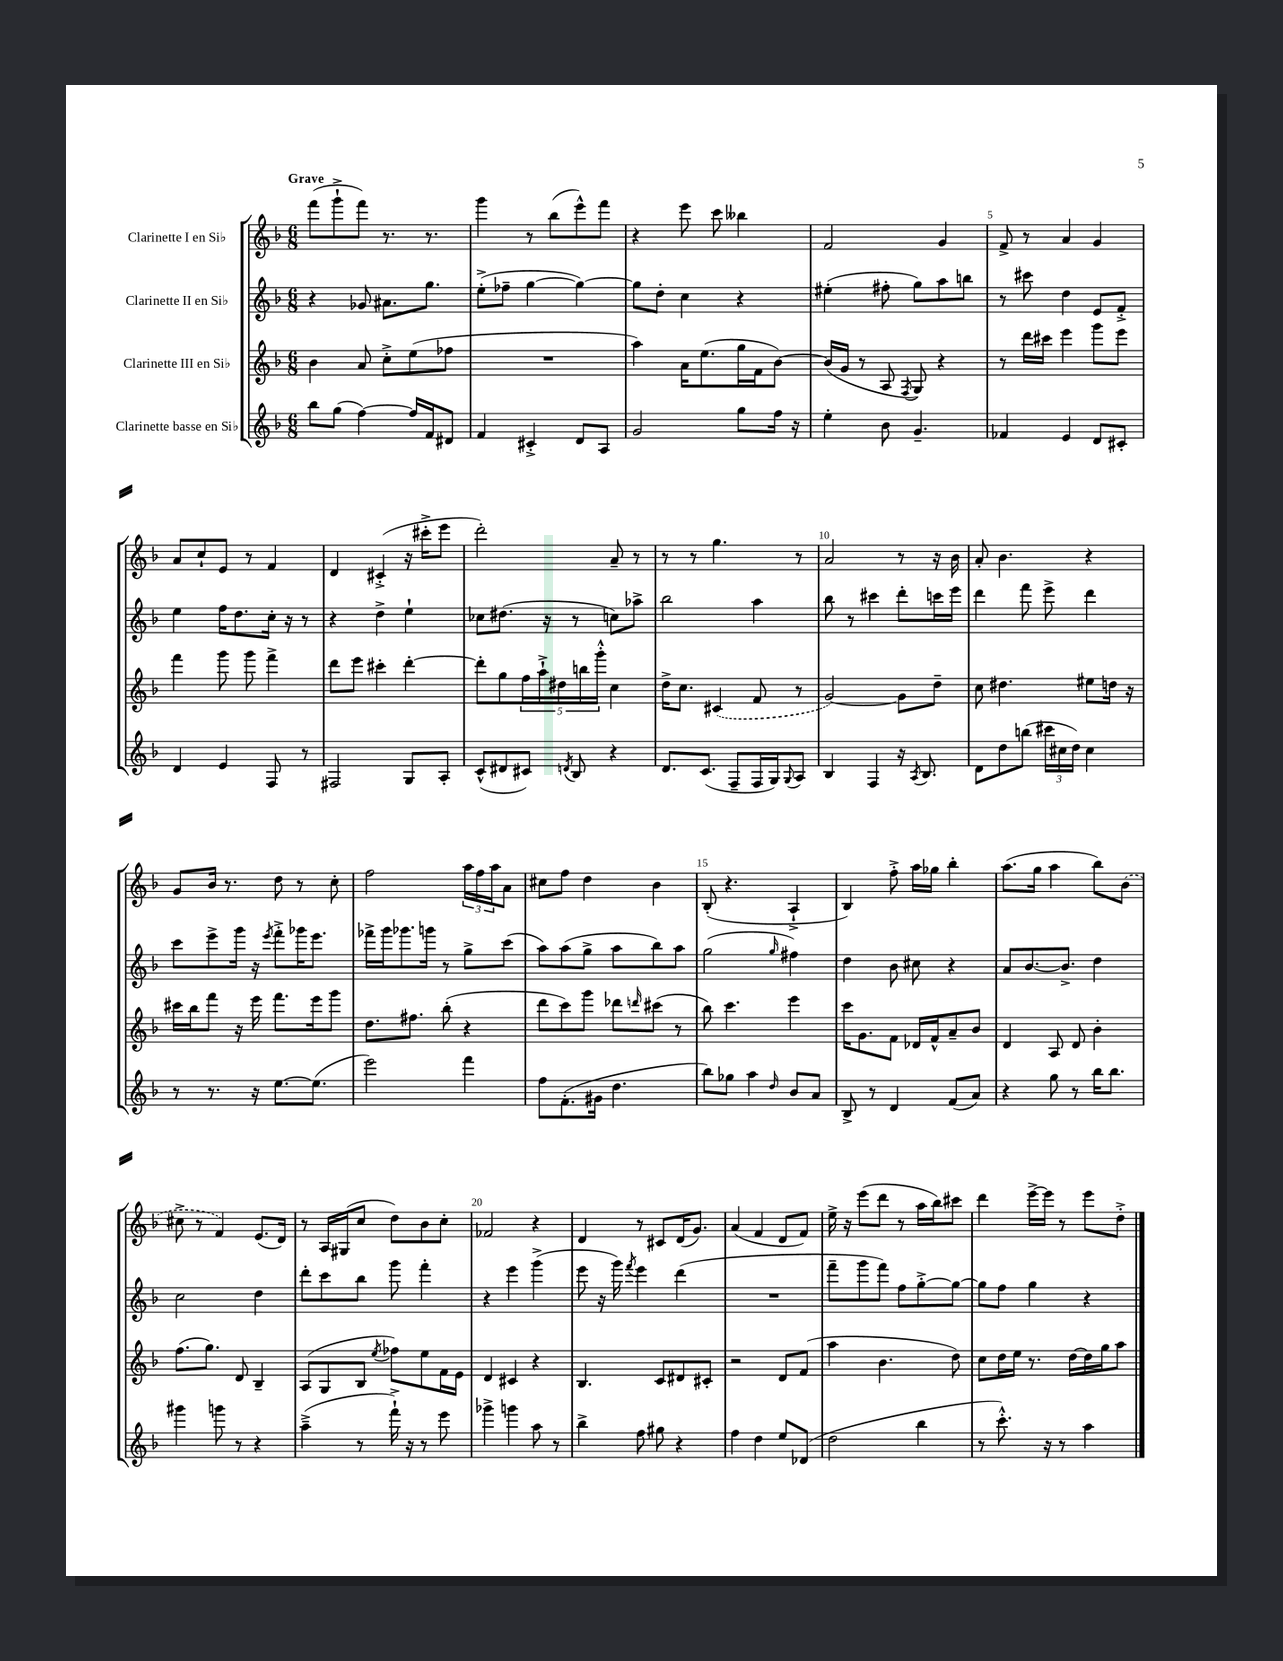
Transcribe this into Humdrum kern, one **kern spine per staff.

**kern	**kern	**kern	**kern
*staff4	*staff3	*staff2	*staff1
*clefG2	*clefG2	*clefG2	*clefG2
*k[b-]	*k[b-]	*k[b-]	*k[b-]
*M6/8	*M6/8	*M6/8	*M6/8
8bb-\L	4b-\	4r	(8fff\L
(8gg\J	.	.	8ggg`^\
[4ff\)	8a/	8g-/	8fff\J)
.	8cc'^\L	8.a#\L	8.r
16ff/]LL	(8ee\	.	.
16f/J	.	8.gg\J	8.r
8d#/J	8ff-\J	.	.
=	=	=	=
4f/	2.r	(8ee'^\L	4ggg\
.	.	8ff-~\J	.
4c#'^/	.	[4gg\	8r
.	.	.	(8bb-\L
8d/L	.	4gg\_)	8eee^^\)
8A/J	.	.	8fff\J
=	=	=	=
2g/	4aa\)	8gg\]L	4r
.	.	8dd'\J	.
.	16a\LK	4cc\	8eee\
.	(8.ee\	.	.
.	.	.	8ccc\
8gg\L	16gg\L	4r	4bb--\
.	16f\J	.	.
16ff\Jk	[8b-\J)	.	.
16r	.	.	.
=	=	=	=
4ee'\	(16b-/]LL	(4ee#'\	2f/
.	16g/JJ	.	.
.	8r	.	.
8b-\	8A/	8ff#'\	.
.	8qF/	.	.
4.g~/	8G/)	8gg\L)	.
.	4r	8aa\	4g/
.	.	8bb\J	.
=	=	=	=
4f-/	8r	8r	8f^/
.	16ddd\LL	8ccc#\	8r
.	16ccc#\JJ	.	.
4e/	4eee\	4dd\	4a/
8d/L	8ggg\L	8e/L	4g/
8c#'/J	8eee\J	8f'^/J	.
=	=	=	=
4d/	4fff\	4ee\	8a/L
.	.	.	8cc`/
4e/	8ggg\	16ff\LK	8e/J
.	.	8.dd\	.
.	8ggg\	.	8r
8F/	4fff^\	16cc'\Jk	4f/
.	.	16r	.
8r	.	8r	.
=	=	=	=
2F#/	8ddd\L	4r	4d/
.	8eee\J	.	.
.	4ccc#'\	4dd^\	(4c#'^/
8G/L	[4ddd'\	4ee`\	16r
.	.	.	16ccc#'^\LK
8A'/J	.	.	8eee\J
=	=	=	=
(8c^^/L	8ddd'\]L	8cc-\L	2ddd'\)
8d#/	8gg\	(8.dd#\J	.
8c#/J)	20ff\L	.	.
.	20aa`^\	.	.
.	.	16r	.
.	20dd#\	.	.
8qd/	.	.	.
8B-/	.	8r	.
.	20bb\	.	.
.	20ggg'^^\JJ	.	.
4r	4cc\	8cc\L)	8a~/
.	.	8aa-^\J	8r
=	=	=	=
8.d/L	16dd^\LK	2bb-\	8r
.	8.cc\J	.	.
.	.	.	8r
(8.c/J	.	.	.
.	(4c#/	.	4.gg\
8F~/L	.	.	.
16F/L	8f/	4aa\	.
16G/J)	.	.	.
8qqG/	.	.	.
8A/J	8r	.	8r
=	=	=	=
4B-/	[2g/)	8bb-\	2a/
.	.	8r	.
4F/	.	4ccc#\	.
16r	8g\]L	8ddd'\L	8r
8qA/	.	.	.
8.B-/	.	.	.
.	8dd~\J	16ccc\L	16r
.	.	16eee\JJ	16b-\
=	=	=	=
8d\L	8cc\	4ddd\	8a'/
8dd\	4.dd#\	.	4.b-\
(8bb\J	.	8fff\	.
24ccc#\LL	.	8eee^\	.
24cc#\	.	.	.
24dd\JJ)	.	.	.
4cc#\	8ee#\L	4ddd\	4r
.	16dd\Jk	.	.
.	16r	.	.
=	=	=	=
8r	16ccc#\LL	8ccc\L	8g/L
.	16bb-\J	.	.
8.r	8fff\J	8eee^\	16b-/Jk
.	.	.	8.r
.	16r	16ggg\Jk	.
16r	16eee\	16r	.
.	.	8qeee/	.
[8.ee\L	8.fff\L	8fff'^\L	8dd\
.	.	16ggg-\K	8r
(8.ee\]J	16eee\k	8.eee\J	.
.	8ggg\J	.	8cc'\
=	=	=	=
2eee\)	8.dd\L	16fff-^\LL	2ff\
.	.	16ggg\J	.
.	.	8.ggg-\	.
.	8.ff#\J	.	.
.	.	16ggg\Jk	.
.	(8bb-'\	8r	.
4fff\	4r	8gg^\L	24aa\LL
.	.	.	24ff\
.	.	.	24aa\J
.	.	(8ccc\J	8a\J
=	=	=	=
8ff\L	8ddd\L	8aa\L)	8cc#\L
(8.f'\	8ccc\)	(8aa\	8ff\J
.	8ggg\J	8gg^\J	4dd\
16g#\Jk	.	.	.
4.dd\	8ddd-\L	8aa\L	.
.	16qqddd/	.	.
.	(8ccc#\J	8bb-\)	4b-\
.	8r	8aa\J	.
=	=	=	=
8bb-\L)	8bb-\)	(2gg\	(8B-'/
8gg-\J	4.ccc\	.	4.r
4aa\	.	.	.
16qqdd/	.	16qqgg/	.
8b-/L	4eee\	4ff#\)	4A`^/
8a/J	.	.	.
=	=	=	=
8B-^/	16ccc\LK	4dd\	4B-/)
.	8.g\	.	.
8r	.	.	.
4d/	8f\J	8b-\	8ff'^\
.	16d-/LL	8cc#\	16aa\LL
.	16f^^/J	.	16gg-\JJ
(8f/L	8a~/	4r	4bb-'\
8a/J)	8b-/J	.	.
=	=	=	=
4r	4d/	8a/L	(8.aa\L
.	.	[8.b-/	.
.	.	.	16gg\Jk
8gg\	8A/	.	4aa\
.	.	8.b-^/]J	.
8r	8d/	.	.
16bb-\LK	4b-'\	4dd\	8bb-\L)
8.bb-\J	.	.	.
.	.	.	(8b-\J
=	=	=	=
4ggg#\	(8.ff\L	2cc\	8cc#^\
.	.	.	8r
.	8.gg\J)	.	.
8ggg\	.	.	4f/)
8r	8d/	.	.
4r	4B-~/	4dd\	(8.e/L
.	.	.	16d/Jk)
=	=	=	=
(4aa~^\	(8A/L	8ddd'\L	8r
.	8G/	8ccc\	16A/LL
.	.	.	(16G#/J
8r	8B-/J	8bb-\J	8cc/J
.	8qee/	.	.
16fff`^\)	8ff-\L)	8ggg\	8dd\L)
16r	.	.	.
8r	8ee\	4fff'\	8b-\
8eee\	16f\L	.	8cc'\J
.	16e\JJ	.	.
=	=	=	=
4ggg-^\	4d/	4r	2f-/
4ggg\	4c#/	4eee\	.
8aa\	4r	(4ggg^\	4r
8r	.	.	.
=	=	=	=
4bb-^\	4.B-/	8eee\	4d/
.	.	16r	.
.	.	16ggg\)	.
.	.	8qfff/	.
8ff\	.	4eee\	8r
8gg#\	8c/L	.	8c#/L
4r	8d#/	(4ddd\	(16d/K
.	.	.	8.g/J)
.	8c#'/J	.	.
=	=	=	=
4ff\	2r	2.r	(4a/
4dd\	.	.	4f/
8ee/L	8d/L	.	8d/L
(8d-/J	(8f/J	.	8f/J)
=	=	=	=
2dd\	4aa\	8fff~\L	16ee^\
.	.	.	16r
.	.	8ggg\	(8eee\L
.	4.b-\	8fff\J)	8ddd\J
.	.	8ff\L	8r
4bb-\	.	[8gg'^\	16aa\LL
.	.	.	16bb-\J)
.	8dd\)	8gg\_J	8ccc#\J
=	=	=	=
8r	8cc\L	8gg\]L	4ddd\
8.ccc'^^\)	16dd\L	8ff\J	.
.	16ee\JJ	.	.
.	8.r	4gg\	[16eee^\LL
16r	.	.	16eee\]JJ
8r	.	.	8r
.	[16dd\LL	.	.
4aa\	16dd\]	4r	8eee\L
.	16gg\J	.	.
.	8aa\J	.	8dd'^\J
==	==	==	==
*-	*-	*-	*-
